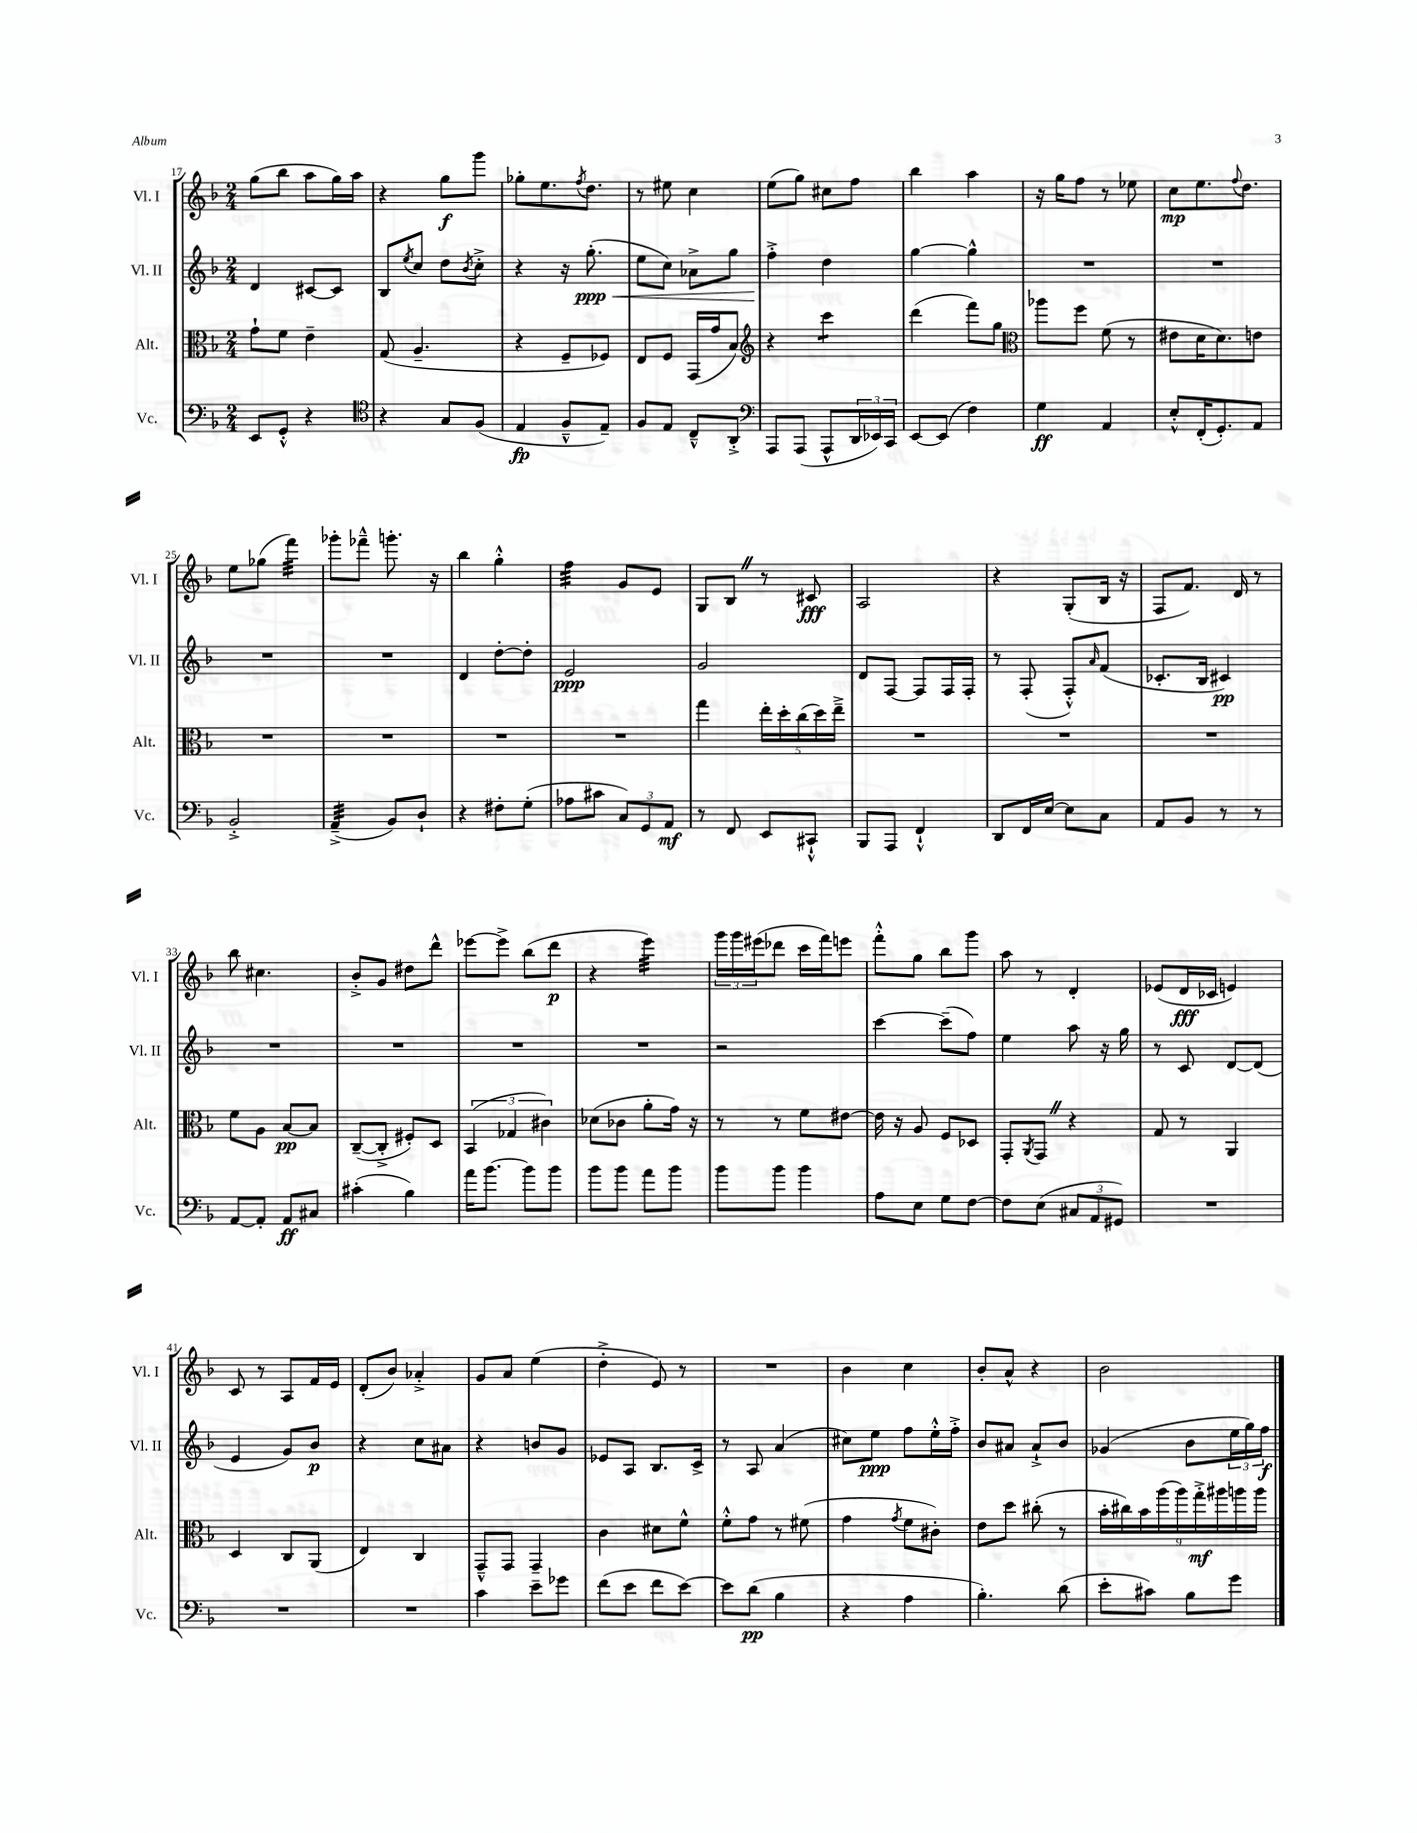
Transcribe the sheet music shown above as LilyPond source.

<<
\new StaffGroup <<
\new Staff = "s0" \with { instrumentName = "Vl. I" shortInstrumentName = "Vl. I" } {
    \clef treble \key f \major \numericTimeSignature \time 2/4
    g''8( bes''8 a''8 g''16) a''16 |
    r4 g''8\f g'''8 |
    ges''8-. e''8. \acciaccatura { f''8 } d''8. |
    r8 eis''8 c''4 |
    e''8( g''8) cis''8 f''8 |
    bes''4 a''4 |
    r16 g''16 f''8 r8 ees''8 |
    c''8\mp e''8. \appoggiatura { f''8 } d''8. |
    e''8 ges''8( f'''4:32) |
    ges'''8-. fes'''8---^ g'''8.-. r16 |
    bes''4 g''4-.-^ |
    f''4:32 g'8 e'8 |
    g8 bes8 \once \override BreathingSign.text = \markup { \musicglyph "scripts.caesura.straight" } \breathe r8 cis'8\fff |
    a2 |
    r4 g8-.( bes16 r16 |
    f8 f'8.) d'16 r8 |
    bes''8 cis''4. |
    bes'8-.-> g'8 dis''8 d'''8-^ |
    ees'''8~ ees'''8-> bes''8( d'''8\p |
    r4 e'''4:32) |
    \tuplet 3/2 { g'''16 g'''16 eis'''16( } des'''8 c'''16 f'''16) e'''8 |
    f'''8-.-^ g''8 bes''8 g'''8 |
    a''8 r8 d'4-. |
    ees'8( d'16\fff ces'16 e'4) |
    c'8 r8 a8 f'16 e'16 |
    d'8-.( bes'8) aes'4-.-> |
    g'8 a'8 e''4( |
    d''4-.-> e'8) r8 |
    R2 |
    bes'4 c''4 |
    bes'8-. a'8-^ r4 |
    bes'2 \bar "|." |
}
\new Staff = "s1" \with { instrumentName = "Vl. II" shortInstrumentName = "Vl. II" } {
    \clef treble \key f \major \numericTimeSignature \time 2/4
    d'4 cis'8~ cis'8 |
    bes8 \acciaccatura { e''8 } c''8 d''8 \acciaccatura { bes'8 } c''8-.-> |
    r4 r16 g''8.-.\ppp\<( |
    e''8 c''8) aes'8-> g''8 |
    f''4-.->\! d''4 |
    g''4~ g''4-^ |
    R2 |
    R2 |
    R2 |
    R2 |
    d'4 d''8~-. d''8-. |
    e'2\ppp |
    g'2 |
    d'8 f8~ f8 f16 f16-. |
    r8 f8-.( f8-.-^) \grace { a'16 } f'8( |
    ces'8.-. bes16 cis'4\pp) |
    R2 |
    R2 |
    R2 |
    R2 |
    r2 |
    c'''4~ c'''8--( f''8) |
    e''4 a''8 r16 g''16 |
    r8 c'8 d'8~ d'8( |
    e'4 g'8) bes'8\p |
    r4 c''8 ais'8 |
    r4 b'8 g'8 |
    ees'8 a8 bes8. c'16-> |
    r8 a8 a'4( |
    cis''8) e''8\ppp f''8 e''16-.-^ f''16-.-> |
    bes'8 ais'8 ais'8-!-> bes'8 |
    ges'4( bes'8 \tuplet 3/2 { e''16 g''16) f''16\f } \bar "|." |
}
\new Staff = "s2" \with { instrumentName = "Alt." shortInstrumentName = "Alt." } {
    \clef alto \key f \major \numericTimeSignature \time 2/4
    g'8-! f'8 e'4-- |
    g8( a4.-- |
    r4 f8-- fes8) |
    e8 f8 g,16( g'16 bes8) |
    \clef treble r4 c'''4:8 |
    d'''4( f'''8) g''8 |
    \clef alto aes''8 f''8 f'8( r8 |
    eis'8 d'16 d'8.) e'8 |
    R2 |
    R2 |
    R2 |
    R2 |
    g''4 \tuplet 5/4 { e''16-. d''16-. c''16( d''16) e''16---> } |
    R2 |
    R2 |
    R2 |
    f'8 a8 bes8~\pp bes8 |
    c8~--( c8-.-> fis8-.) d8 |
    \tuplet 3/2 { bes,4( ges4 cis'4) } |
    des'8( ces'8 a'8-. g'16) r16 |
    r8 r8 f'8 eis'8~ |
    eis'16 r16 a8 f8 des8 |
    g,8-. \acciaccatura { a,8 } g,8 \once \override BreathingSign.text = \markup { \musicglyph "scripts.caesura.straight" } \breathe r4 |
    g8 r8 a,4 |
    d4 c8 a,8( |
    e4) c4 |
    g,8---^ g,8 g,4-- |
    c'4 dis'8 f'8-^ |
    f'8-.-^ g'8 r8 fis'8( |
    g'4 \acciaccatura { g'8 } f'8 cis'8-.) |
    e'8 d''8 cis''8-.( r8 |
    \tuplet 9/8 { bes'16-. cis''16) bes'16 a''16( a''16) g''16-.->\mf ais''16 a''16 a''16 } \bar "|." |
}
\new Staff = "s3" \with { instrumentName = "Vc." shortInstrumentName = "Vc." } {
    \clef bass \key f \major \numericTimeSignature \time 2/4
    e,8 g,8-.-^ r4 |
    \clef tenor r4 g8 f8( |
    e4\fp f8---^ e8--) |
    f8 e8 c8---^ a,8-.-> |
    \clef bass a,,8 a,,8( a,,8-^ \tuplet 3/2 { d,16 ees,16) c,16 } |
    e,8~ e,8( f4) |
    g4\ff a,4 |
    e8-.-^ f,16-.( g,8.-.) a,8 |
    bes,2-.-> |
    a,4:32--->( bes,8) d8-! |
    r4 fis8-. g8-.( |
    aes8 cis'8 \tuplet 3/2 { c8) g,8 a,8\mf } |
    r8 f,8 e,8 cis,8-!-^ |
    bes,,8 a,,8 f,4-!-^ |
    d,8 f,16 e16~ e8 c8 |
    a,8 bes,8 r8 r8 |
    a,8~ a,8-. a,8\ff cis8 |
    cis'4-.( bes4) |
    a'16 bes'8.~ bes'8 bes'8 |
    bes'8 bes'8 a'8 bes'8 |
    bes'8 bes'8 bes'4 |
    a8 e8 g8 f8~ |
    f8 e8( \tuplet 3/2 { cis8 a,8 gis,8) } |
    R2 |
    R2 |
    R2 |
    c'4 e'8-- ges'8 |
    f'8( e'8 f'8 e'8~) |
    e'8 d'8\pp( bes4 |
    r4 a4 |
    bes4.-.) d'8( |
    e'8-. cis'8) bes8 g'8 \bar "|." |
}
>>
>>
\layout { \context { \Score currentBarNumber = #17 } }
